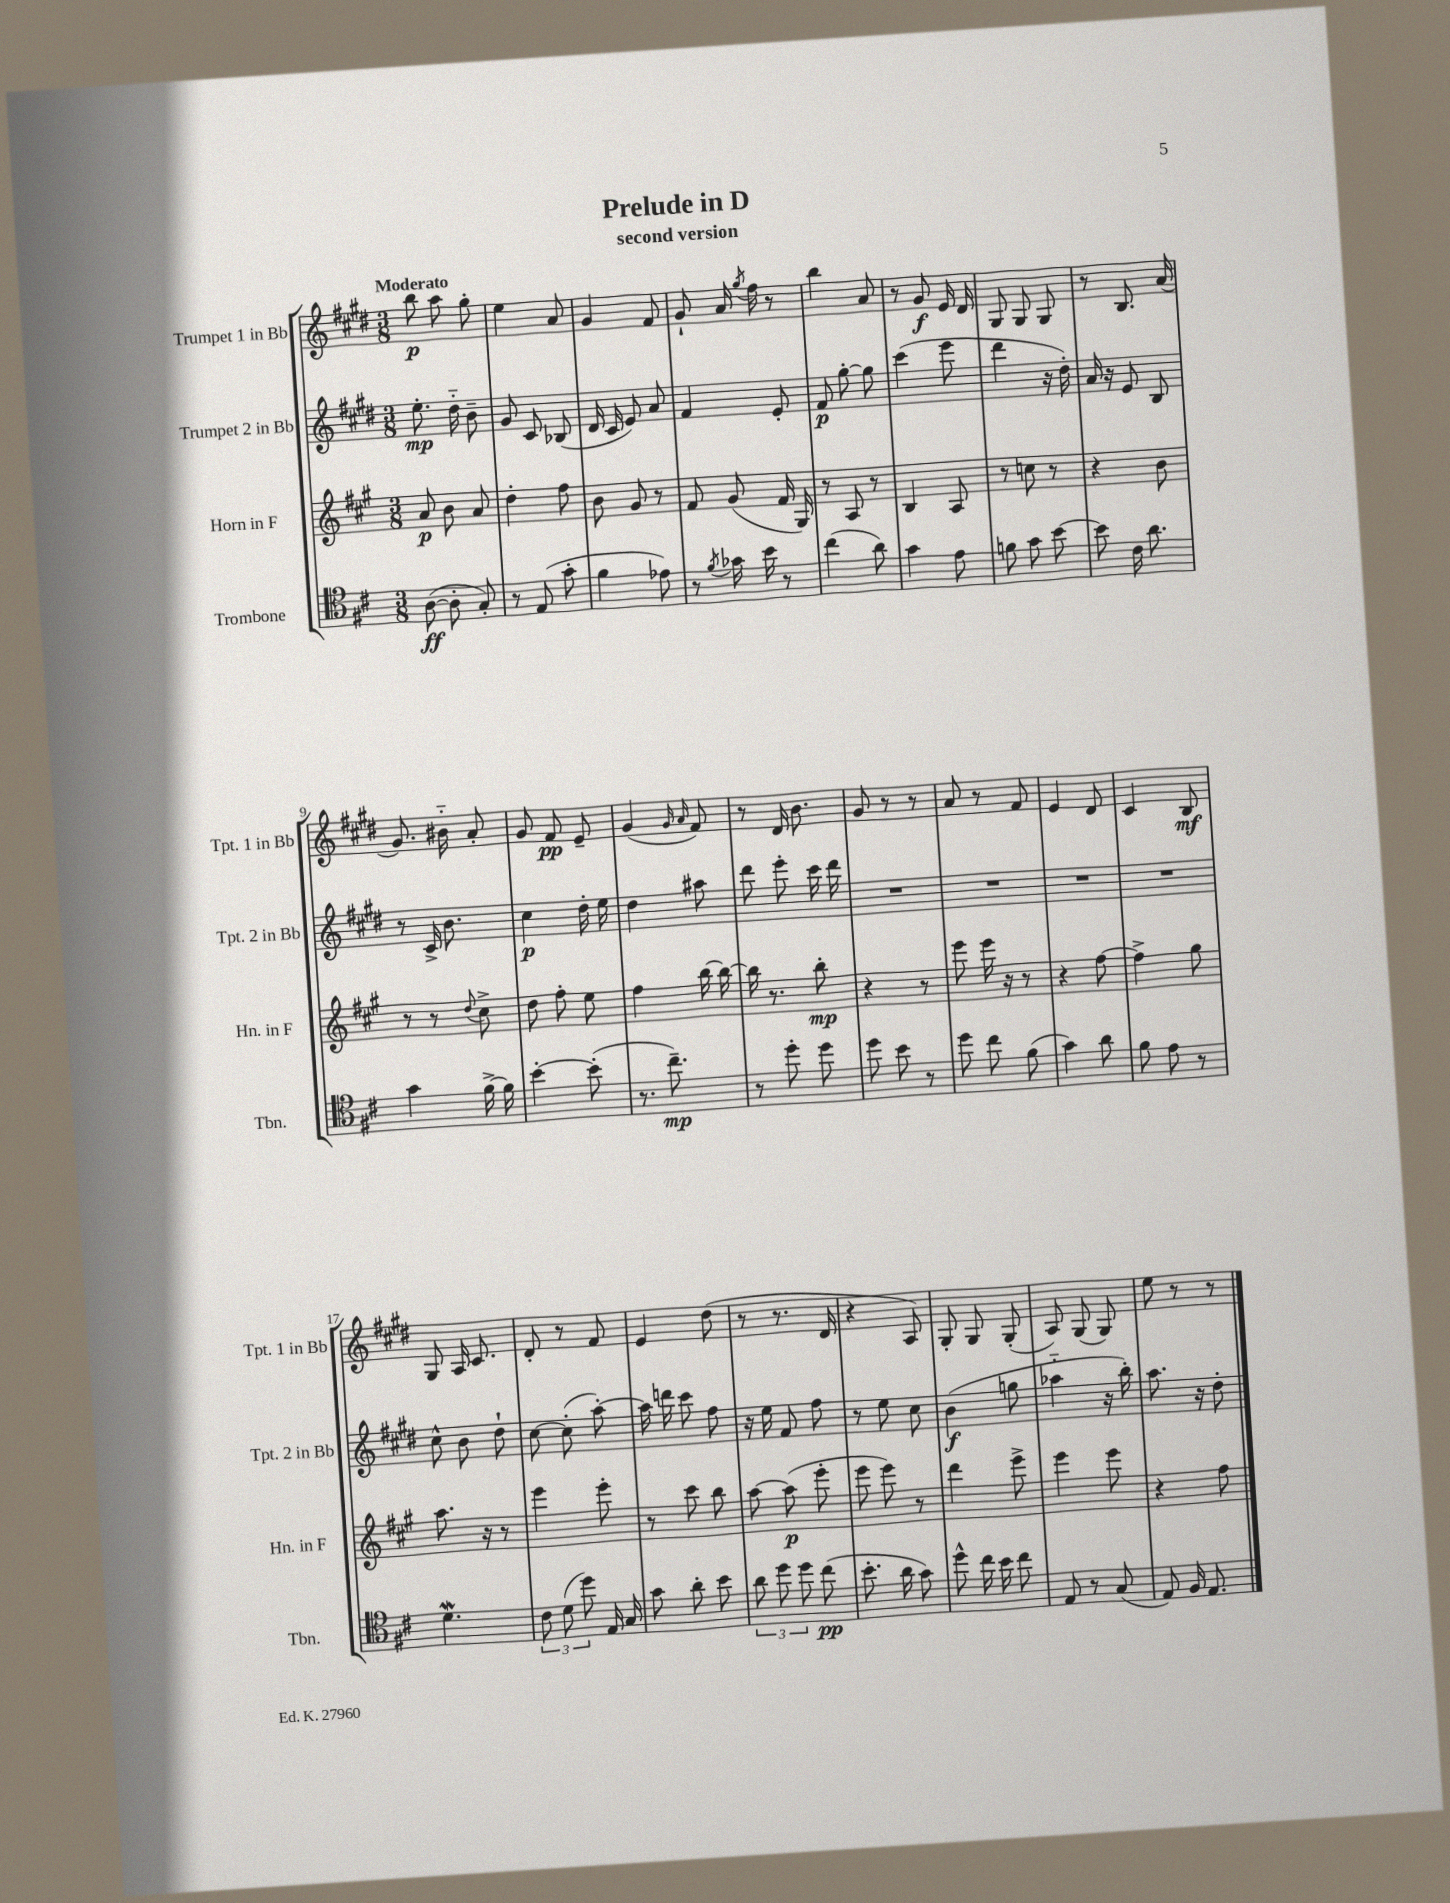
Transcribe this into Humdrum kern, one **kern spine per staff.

**kern	**dynam	**kern	**dynam	**kern	**dynam	**kern	**dynam
*part4	*part4	*part3	*part3	*part2	*part2	*part1	*part1
*staff4	*staff4	*staff3	*staff3	*staff2	*staff2	*staff1	*staff1
*I"Trombone	*	*I"Horn in F	*	*I"Trumpet 2 in Bb	*	*I"Trumpet 1 in Bb	*
*I'Tbn.	*	*I'Hn. in F	*	*I'Tpt. 2 in Bb	*	*I'Tpt. 1 in Bb	*
*clefC4	*	*clefG2	*	*clefG2	*	*clefG2	*
*k[f#c#]	*	*k[f#c#g#]	*	*k[f#c#g#d#]	*	*k[f#c#g#d#]	*
*M3/8	*	*M3/8	*	*M3/8	*	*M3/8	*
=1	=1	=1	=1	=1	=1	=1	=1
!	!	!	!	!	!	!LO:TX:a:B:t=Moderato	!
([8A\	ff	8a/	p	8.ee'\	mp	8bb\	p
8A'\]	.	8b\	.	.	.	8aa\	.
.	.	.	.	16dd#\	.	.	.
8G'/)	.	8a/	.	8b~\	.	8gg#'\	.
=2	=2	=2	=2	=2	=2	=2	=2
8r	.	4dd'\	.	8g#/	.	4ee\	.
(8E/	.	.	.	8c#/	.	.	.
8g'\	.	8ff#\	.	(8B-X/	.	8a/	.
=3	=3	=3	=3	=3	=3	=3	=3
4f#\	.	8b\	.	16d#/	.	4g#/	.
.	.	.	.	16c#/	.	.	.
.	.	8g#/	.	8e/)	.	.	.
8e-X\)	.	8r	.	8a/	.	8f#/	.
=4	=4	=4	=4	=4	=4	=4	=4
8r	.	8f#/	.	4f#/	.	8g#`/	.
8qf#/	.	.	.	.	.	.	.
16g-X\	.	(8g#/	.	.	.	16a/	.
.	.	.	.	.	.	8qgg#/	.
16b\	.	.	.	.	.	16ff#\	.
8r	.	16f#/	.	8e'/	.	8r	.
.	.	16G#/)	.	.	.	.	.
=5	=5	=5	=5	=5	=5	=5	=5
(4cc#\	.	8r	.	8f#/	p	4bb\	.
.	.	8A/	.	[8gg#'\	.	.	.
8a\)	.	8r	.	8gg#\]	.	8a/	.
=6	=6	=6	=6	=6	=6	=6	=6
4g\	.	4B/	.	(4ccc#\	.	8r	.
.	.	.	.	.	.	8g#/	f
8e\	.	8A/	.	8eee\	.	16e/	.
.	.	.	.	.	.	16d#/	.
=7	=7	=7	=7	=7	=7	=7	=7
8fn\	.	8r	.	4ddd#\	.	8G#/	.
8g\	.	8ccn\	.	.	.	8G#/	.
[8b\	.	8r	.	16r	.	8G#/	.
.	.	.	.	16dd#'\)	.	.	.
=8	=8	=8	=8	=8	=8	=8	=8
8b\]	.	4r	.	16a/	.	8r	.
.	.	.	.	16r	.	.	.
16c#\	.	.	.	8e/	.	8.B/	.
8.a\	.	.	.	.	.	.	.
.	.	8b\	.	8B/	.	.	.
.	.	.	.	.	.	(16a/	.
!!LO:LB:g=z
=9	=9	=9	=9	=9	=9	=9	=9
4g\	.	8r	.	8r	.	8.g#/)	.
.	.	8r	.	16c#^/	.	.	.
.	.	.	.	8.b\	.	16b#X\	.
.	.	8qqdd/	.	.	.	.	.
[16f#^\	.	8cc#^\	.	.	.	8a'/	.
16f#\]	.	.	.	.	.	.	.
=10	=10	=10	=10	=10	=10	=10	=10
[4b'\	.	8dd\	.	4cc#\	p	8g#/	.
.	.	8ff#'\	.	.	.	8f#/	pp
(8b'\]	.	8ee\	.	16dd#'\	.	8e~/	.
.	.	.	.	16ee\	.	.	.
=11	=11	=11	=11	=11	=11	=11	=11
8.r	.	4ff#\	.	4dd#\	.	(4g#/	.
8.cc#~\)	mp	.	.	.	.	.	.
.	.	.	.	.	.	16qqg#/	.
.	.	.	.	.	.	16qqa/	.
.	.	[16bb\	.	8aa#X\	.	8f#/)	.
.	.	16bb\_	.	.	.	.	.
=12	=12	=12	=12	=12	=12	=12	=12
8r	.	16bb\]	.	8ddd#\	.	8r	.
.	.	8.r	.	.	.	.	.
8dd'\	.	.	.	8eee'\	.	16d#/	.
.	.	.	.	.	.	8.b\	.
8dd\	.	8bb'\	mp	16ccc#\	.	.	.
.	.	.	.	16ddd#\	.	.	.
=13	=13	=13	=13	=13	=13	=13	=13
8dd\	.	4r	.	4.r	.	8g#/	.
8b\	.	.	.	.	.	8r	.
8r	.	8r	.	.	.	8r	.
=14	=14	=14	=14	=14	=14	=14	=14
8dd\	.	8eee\	.	4.r	.	8a/	.
8cc#\	.	16eee\	.	.	.	8r	.
.	.	16r	.	.	.	.	.
(8f#\	.	8r	.	.	.	8f#/	.
=15	=15	=15	=15	=15	=15	=15	=15
4g\)	.	4r	.	4.r	.	4e/	.
8a\	.	[8ff#\	.	.	.	8d#/	.
=16	=16	=16	=16	=16	=16	=16	=16
8f#\	.	4ff#^\]	.	4.r	.	4c#/	.
8e\	.	.	.	.	.	.	.
8r	.	8gg#\	.	.	.	8B/	mf
!!LO:LB:g=z
=17	=17	=17	=17	=17	=17	=17	=17
4.dw\	.	8.aa\	.	8cc#^^\	.	8G#/	.
.	.	.	.	8b\	.	16A/	.
.	.	16r	.	.	.	8.c#/	.
.	.	8r	.	8dd#`\	.	.	.
=18	=18	=18	=18	=18	=18	=18	=18
12c#\	.	4eee\	.	[8cc#\	.	8d#'/	.
(12d\	.	.	.	.	.	.	.
.	.	.	.	(8cc#'\]	.	8r	.
12dd\)	.	.	.	.	.	.	.
16E/	.	8eee'\	.	[8aa'\)	.	8f#/	.
16G/	.	.	.	.	.	.	.
=19	=19	=19	=19	=19	=19	=19	=19
8g\	.	8r	.	16aa\]	.	4e/	.
.	.	.	.	16dddn\	.	.	.
8a'\	.	8ccc#\	.	8ccc#\	.	.	.
8b\	.	8bb\	.	8ff#\	.	(8dd#\	.
=20	=20	=20	=20	=20	=20	=20	=20
12a\	.	[8aa\	.	16r	.	8r	.
.	.	.	.	16ee\	.	.	.
12dd\	.	.	.	.	.	.	.
.	.	(8aa\]	p	8f#/	.	8.r	.
12dd\	.	.	.	.	.	.	.
(8cc#\	pp	8eee'\	.	8ff#\	.	.	.
.	.	.	.	.	.	16d#/	.
=21	=21	=21	=21	=21	=21	=21	=21
8.b'\	.	8eee\	.	8r	.	4r	.
.	.	8eee\)	.	8ee\	.	.	.
16a\	.	.	.	.	.	.	.
8g\)	.	8r	.	8cc#\	.	8A/)	.
=22	=22	=22	=22	=22	=22	=22	=22
8dd^^\	.	4ddd\	.	(4b\	f	8G#'/	.
16cc#\	.	.	.	.	.	8G#/	.
16b\	.	.	.	.	.	.	.
8cc#\	.	8eee^\	.	8ggn\	.	(8G#'/	.
=23	=23	=23	=23	=23	=23	=23	=23
8E/	.	4eee\	.	4aa-X\	.	8A/)	.
8r	.	.	.	.	.	(8G#/	.
(8G/	.	8eee\	.	16r	.	8G#/)	.
.	.	.	.	16bb'\)	.	.	.
=24	=24	=24	=24	=24	=24	=24	=24
8E/)	.	4r	.	8.aa\	.	8ee\	.
16F#/	.	.	.	.	.	8r	.
8.E/	.	.	.	16r	.	.	.
.	.	8ff#\	.	8dd#'\	.	8r	.
==	==	==	==	==	==	==	==
*-	*-	*-	*-	*-	*-	*-	*-
